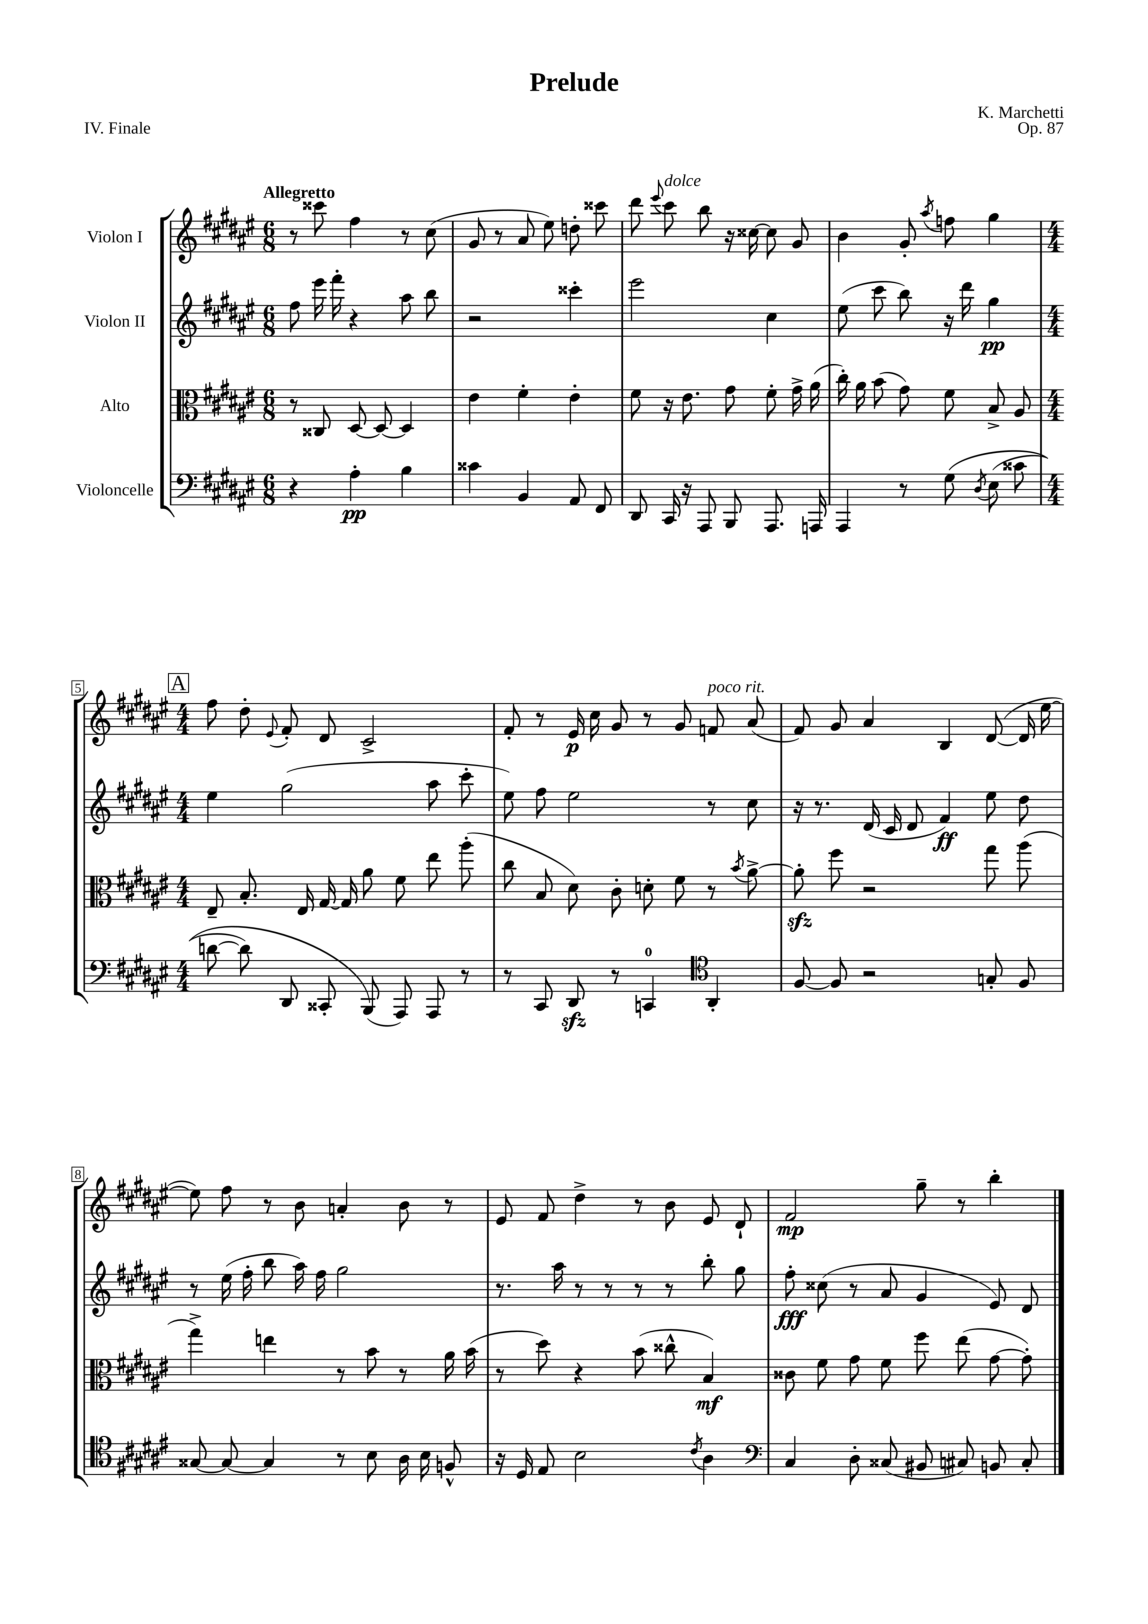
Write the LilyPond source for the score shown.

\header { title = "Prelude" composer = "K. Marchetti" opus = "Op. 87" piece = "IV. Finale" }
<<
\new StaffGroup <<
\new Staff = "s0" \with { instrumentName = "Violon I" } {
    \clef treble \key fis \major \numericTimeSignature \time 6/8 \tempo "Allegretto"
    \autoBeamOff r8 cisis'''8 fis''4 r8 cis''8( |
    gis'8 r8 ais'8 eis''8) d''8-. cisis'''8 |
    dis'''8 \appoggiatura { eis'''8 } cis'''8^\markup { \italic "dolce" } b''8 r16 cisis''16~ cisis''8 gis'8 |
    b'4 gis'8-. \acciaccatura { ais''8 } f''8 gis''4 |
    \mark \markup { \box "A" } \numericTimeSignature \time 4/4 fis''8 dis''8-. \appoggiatura { eis'8 } fis'8-. dis'8 cis'2-> |
    fis'8-. r8 eis'16\p cis''16 gis'8 r8 gis'8 f'8^\markup { \italic "poco rit." } ais'8( |
    fis'8) gis'8 ais'4 b4 dis'8~( dis'16 eis''16~ |
    eis''8) fis''8 r8 b'8 a'4-. b'8 r8 |
    eis'8 fis'8 dis''4-> r8 b'8 eis'8 dis'8-! |
    fis'2\mp gis''8-- r8 b''4-. \bar "|." |
}
\new Staff = "s1" \with { instrumentName = "Violon II" } {
    \clef treble \key fis \major \numericTimeSignature \time 6/8
    \autoBeamOff fis''8 eis'''16 fis'''16-. r4 ais''8 b''8 |
    r2 cisis'''4-. |
    eis'''2 cis''4 |
    eis''8( cis'''8 b''8) r16 dis'''16 gis''4\pp |
    \mark \markup { \box "A" } \numericTimeSignature \time 4/4 eis''4 gis''2( ais''8 cis'''8-. |
    eis''8) fis''8 eis''2 r8 cis''8 |
    r16 r8. dis'16( cis'16 dis'8 fis'4\ff) eis''8 dis''8 |
    r8 eis''16( fis''16-. b''8 ais''16) fis''16 gis''2 |
    r8. ais''16 r8 r8 r8 r8 b''8-. gis''8 |
    fis''8-.\fff cisis''8( r8 ais'8 gis'4 eis'8) dis'8 \bar "|." |
}
\new Staff = "s2" \with { instrumentName = "Alto" } {
    \clef alto \key fis \major \numericTimeSignature \time 6/8
    \autoBeamOff r8 cisis8 dis8~ dis8~ dis4 |
    eis'4 fis'4-. eis'4-. |
    fis'8 r16 eis'8. gis'8 fis'8-. gis'16-> ais'16( |
    cis''16-.) ais'16 b'8( gis'8) fis'8 b8-> ais8 |
    \mark \markup { \box "A" } \numericTimeSignature \time 4/4 eis8-- b8.-. eis16 gis16~ gis16 ais'8 fis'8 eis''8 ais''8-.( |
    cis''8 b8 dis'8) cis'8-. d'8-. fis'8 r8 \acciaccatura { b'8 } ais'8~-> |
    ais'8-.\sfz fis''8 r2 gis''8 ais''8( |
    gis''4->) e''4 r8 b'8 r8 ais'16 b'16( |
    r8 dis''8) r4 b'8( cisis''8-^ b4\mf) |
    cisis'8 fis'8 gis'8 fis'8 fis''8 eis''8( gis'8~ gis'8-.) \bar "|." |
}
\new Staff = "s3" \with { instrumentName = "Violoncelle" } {
    \clef bass \key fis \major \numericTimeSignature \time 6/8
    \autoBeamOff r4 ais4-.\pp b4 |
    cisis'4 b,4 ais,8 fis,8 |
    dis,8 cis,16 r16 ais,,8 b,,8 ais,,8. a,,16 |
    ais,,4 r8 gis8\( \acciaccatura { dis8 } eis8( cisis'8 |
    \mark \markup { \box "A" } \numericTimeSignature \time 4/4 d'8~ d'8) dis,8 cisis,8-. b,,8(\) ais,,8) ais,,8 r8 |
    r8 cis,8 dis,8\sfz r8 c,4-0 \clef tenor ais,4-. |
    fis8~ fis8 r2 g8-. fis8 |
    gisis8~ gisis8~ gisis4 r8 b8 ais16 b16 f8-^ |
    r16 dis16 eis8 b2 \acciaccatura { cis'8 } ais4 |
    \clef bass cis4 dis8-. cisis8( bis,8 cis8) b,8 cis8-. \bar "|." |
}
>>
>>
\layout { \context { \Score \override BarNumber.stencil = #(make-stencil-boxer 0.1 0.3 ly:text-interface::print) } }
